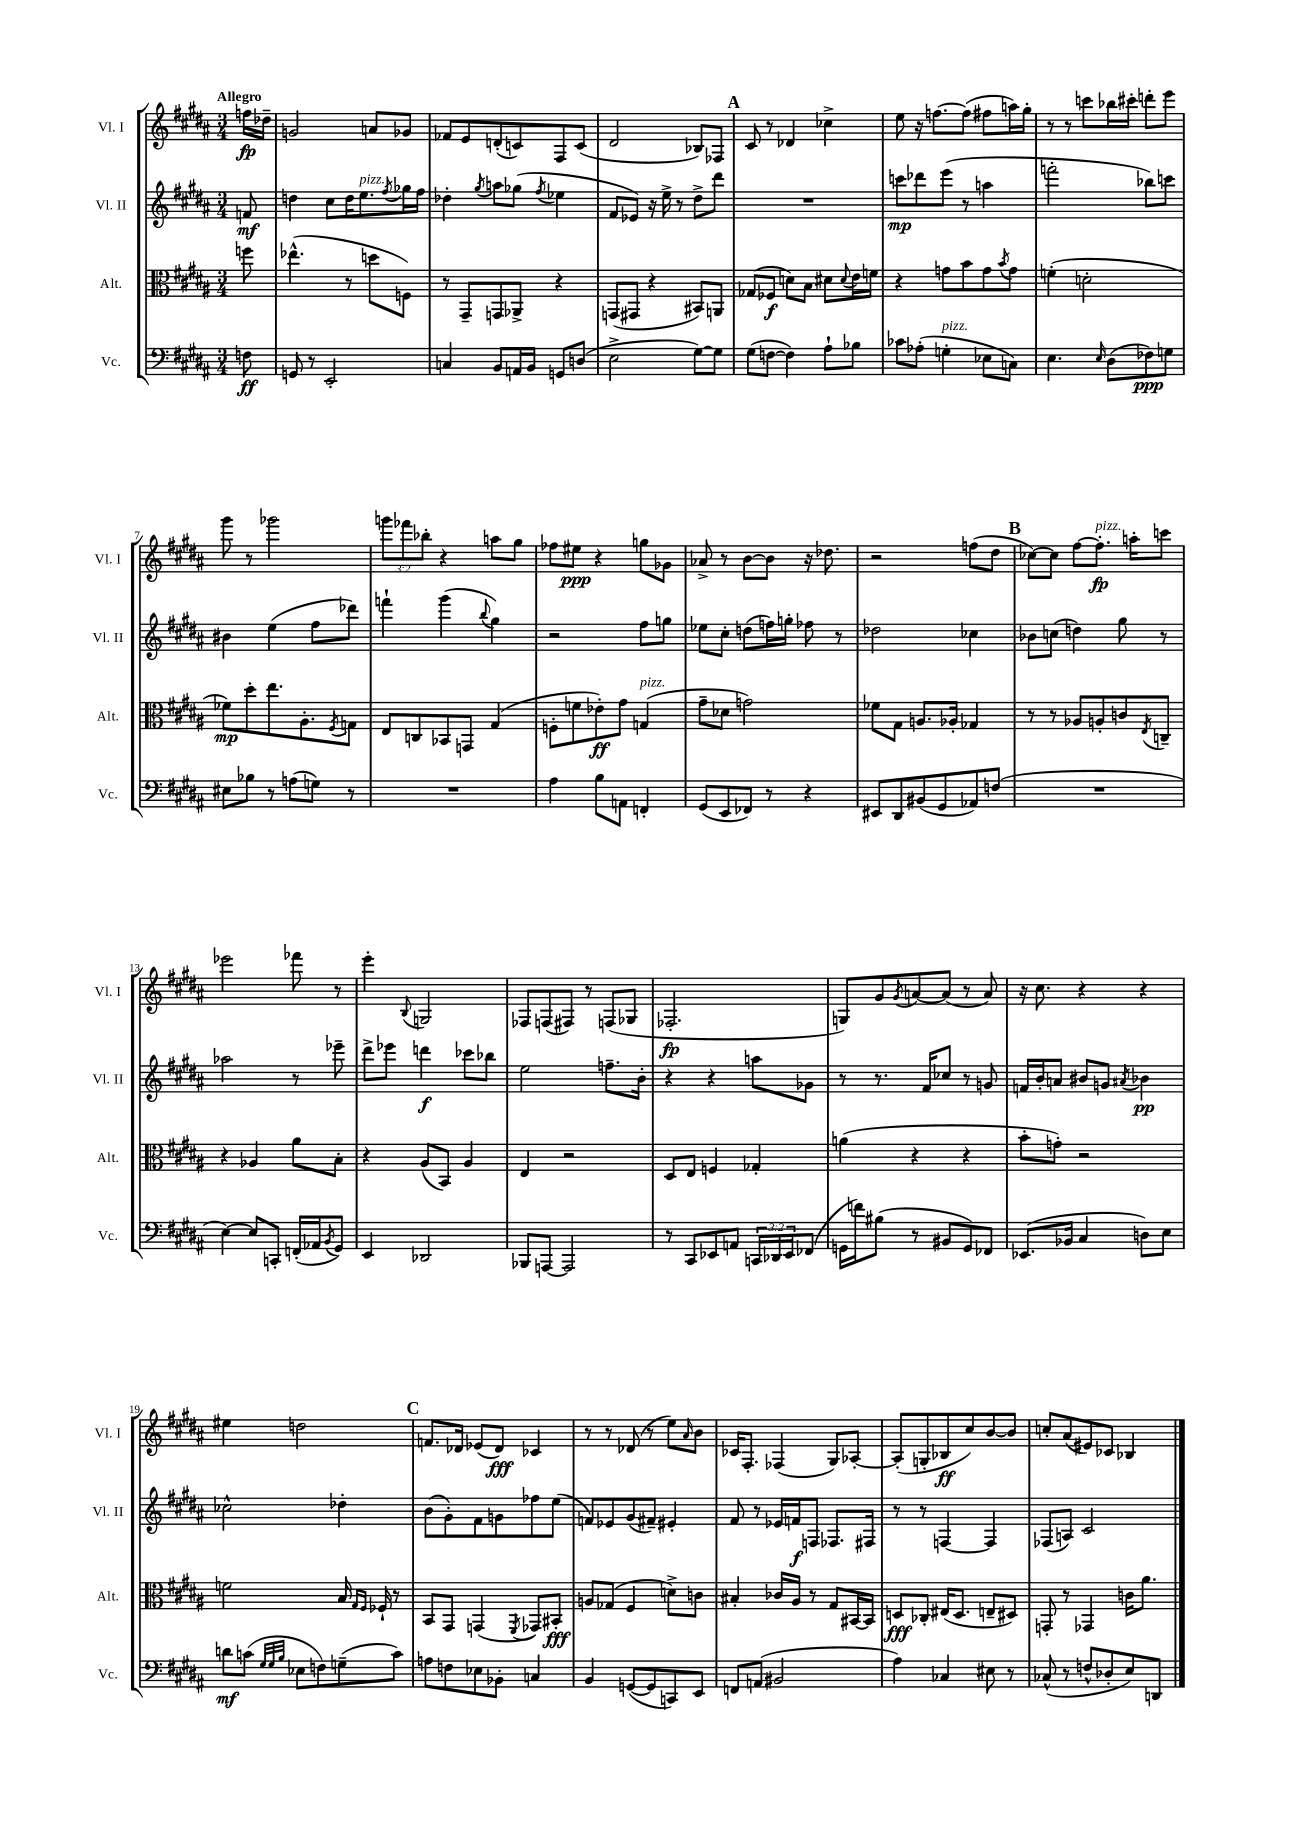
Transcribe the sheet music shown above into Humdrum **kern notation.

**kern	**kern	**kern	**kern
*staff4	*staff3	*staff2	*staff1
*clefF4	*clefC3	*clefG2	*clefG2
*k[f#c#g#d#a#]	*k[f#c#g#d#a#]	*k[f#c#g#d#a#]	*k[f#c#g#d#a#]
*M3/4	*M3/4	*M3/4	*M3/4
8F	8ff	8f	16ff
.	.	.	16dd-~
=	=	=	=
8GG	(4.ee-^^	4dd	2g
8r	.	.	.
2EE'	.	8cc#	.
.	8r	16dd	.
.	.	8.ee	.
.	8dd	.	8a
.	.	8qff#	.
.	8F)	16gg-	8g-
.	.	16ff#	.
=	=	=	=
4C	8r	4dd-'	8f-
.	8GG#~	.	8e
.	.	8qgg#	.
8BB	8GG	8aa	(8d'
16AA	8AA-^	(8gg-	8c)
16BB	.	.	.
.	.	8qff#	.
8GG	4r	4ee-	8F#
(8D	.	.	(8c
=	=	=	=
2E^	(8GG	8f#	2d#
.	8GG#	8e-)	.
.	4r	16r	.
.	.	16ee^	.
.	.	8r	.
[8G#)	8BB#)	8dd#^	8B-)
8G#]	8AA	8ddd#	8F-
=	=	=	=
(8G#	(8G-	2.r	8c#
[8F	8F-	.	8r
4F])	8d)	.	4d-
.	8B	.	.
8A#`	8d#	.	4cc-^
.	8qqd#	.	.
8B-	16e	.	.
.	16f	.	.
=	=	=	=
8c-	4r	8ccc	8ee
(8A-'	.	8ddd-	16r
.	.	.	[8.ff
4G'	8g	(8eee	.
.	8b	8r	(8ff]
8E-	8g	4aa	8ff#
.	8qb	.	.
8C)	8g	.	16aa)
.	.	.	16gg#'
=	=	=	=
4.E	(4f'	2fff'	8r
.	.	.	8r
.	2d'	.	8ccc
16qqE	.	.	.
(8D#	.	.	16bb-
.	.	.	16ccc#'
8F-)	.	8bb-)	8ddd'
8G	.	8ccc	8eee
=	=	=	=
8E#	8f-)	4b#	8ggg#
8B-	8dd#'	.	8r
8r	8.ee	(4ee	2ggg-
(8A	.	.	.
.	8.A#'	.	.
8G)	.	8ff#	.
.	8qF#	.	.
8r	8G	8ddd-)	.
=	=	=	=
2.r	8E	4fff`	12ggg
.	.	.	12fff-
.	8C	.	.
.	.	.	12bb-'
.	8BB-	(4ggg#	4r
.	8GG	.	.
.	.	8qqbb	.
.	(4G#	4gg#)	8aa
.	.	.	8gg#
=	=	=	=
4A#	8F'	2r	8ff-
.	8f	.	8ee#
8B	8e-')	.	4r
8AA	8g#	.	.
4FF'	(4G	8ff#	8gg
.	.	8gg	8g-
=	=	=	=
(8GG#	8g#~	8ee-	8a-^
8EE	8d-	8cc#'	8r
8FF-)	2g)	(8dd	[8b
8r	.	16ff)	8b]
.	.	16gg'	.
4r	.	8ff-	16r
.	.	.	8.dd-
.	.	8r	.
=	=	=	=
8EE#	8f-	2dd-	2r
8DD#	8G#	.	.
(8BB#	8.A	.	.
8GG#	.	.	.
.	16A-'	.	.
8AA-)	4G-	4cc-	(8ff
(8F	.	.	8dd#
=	=	=	=
2.r	8r	8b-	[8cc-)
.	8r	(8cc	8cc-]
.	8A-	4dd)	[8ff#
.	8A'	.	8.ff#']
.	8c	8gg#	.
.	.	.	16aa'
.	8qE	.	.
.	8C~	8r	8ccc
=	=	=	=
[4E)	4r	2aa-	2eee-
8E]	4A-	.	.
8CC'	.	.	.
(16FF'	8a#	8r	8fff-
16AA-	.	.	.
8qBB	.	.	.
8GG#)	8B'	8eee-~	8r
=	=	=	=
4EE	4r	8ddd#^	4eee'
.	.	8eee-	.
.	.	.	8qqB
2DD-	(8A#	4ddd	2G
.	8BB)	.	.
.	4A#	8ccc-	.
.	.	8bb-	.
=	=	=	=
8BBB-	4E	2ee	8F-
[8AAA	.	.	(8F
2AAA]	2r	.	8F#)
.	.	.	8r
.	.	8.ff~	(8F
.	.	.	8G-
.	.	16b'	.
=	=	=	=
8r	8D#	4r	2.F-'
8CC#	8E	.	.
8EE-	4F	4r	.
8AA	.	.	.
24CC	4G-'	8aa	.
24DD-	.	.	.
24EE-	.	.	.
(8FF-	.	8g-	.
=	=	=	=
16GG	(4a	8r	8G)
16f)	.	.	.
(8B#	.	8.r	8g#
.	.	.	8qg#
8r	4r	.	[8a
.	.	16f#	.
8BB#	.	8cc-	(8a]
8GG)	4r	8r	8r
8FF-	.	8g	8a)
=	=	=	=
(8.EE-	8b'	16f	16r
.	.	16b'	8.cc#
.	8g')	8a	.
16BB-	.	.	.
4C#	2r	8b#	4r
.	.	8g	.
.	.	8qa#	.
8D)	.	4b-	4r
8E	.	.	.
=	=	=	=
8d	2f	2cc-^^	4ee#
(8c	.	.	.
32qqG#	.	.	.
32qqG#	.	.	.
32qqB	.	.	.
8E-	.	.	2dd
8F)	.	.	.
(8G~	16B	4dd-'	.
.	16qqG#	.	.
.	16qqF#	.	.
.	16F-`	.	.
8c)	8r	.	.
=	=	=	=
8A	8BB	(8b	8.f
8F	8GG#	8g#')	.
.	.	.	16d-
8E-	(4GG	8f#	(8e-
8BB-'	.	8g	8d-)
.	8qFF#	.	.
4C	8GG-)	8ff-	4c-
.	8BB#'	(8ee	.
=	=	=	=
4BB	8A	8f)	8r
.	(8G-	8e-	8r
([8GG	4F#	(8g#	(8d-
8GG]	.	8f#~)	8r
8CC)	8d^)	4e#'	8ee)
.	.	.	16qqa#
8EE	8c	.	8b
=	=	=	=
8FF	4B#'	8f#	16c-
.	.	.	8.F#'
(8AA	.	8r	.
2BB#	16c-	16e-	(4F-
.	16A#	16f	.
.	8r	8F	.
.	8G#	8.F-	8G#)
.	[16BB#	.	[8A-'
.	16BB#]	16F#	.
=	=	=	=
4A#)	8D	8r	(8A-']
.	8C-'	8r	8G'
4C-	(16E#	[4F	8B-
.	8.D	.	.
.	.	.	8cc#)
8E#	8E~	4F]	[8b
8r	8D#)	.	8b]
=	=	=	=
(8C-^^	8GG'	(8F-	8cc'
8r	8r	8A)	(8a#
8F^^	4GG-	2c#	8e#)
8D-'	.	.	8c-
8E)	16c	.	4B-
.	8.a#	.	.
8DD	.	.	.
==	==	==	==
*-	*-	*-	*-
